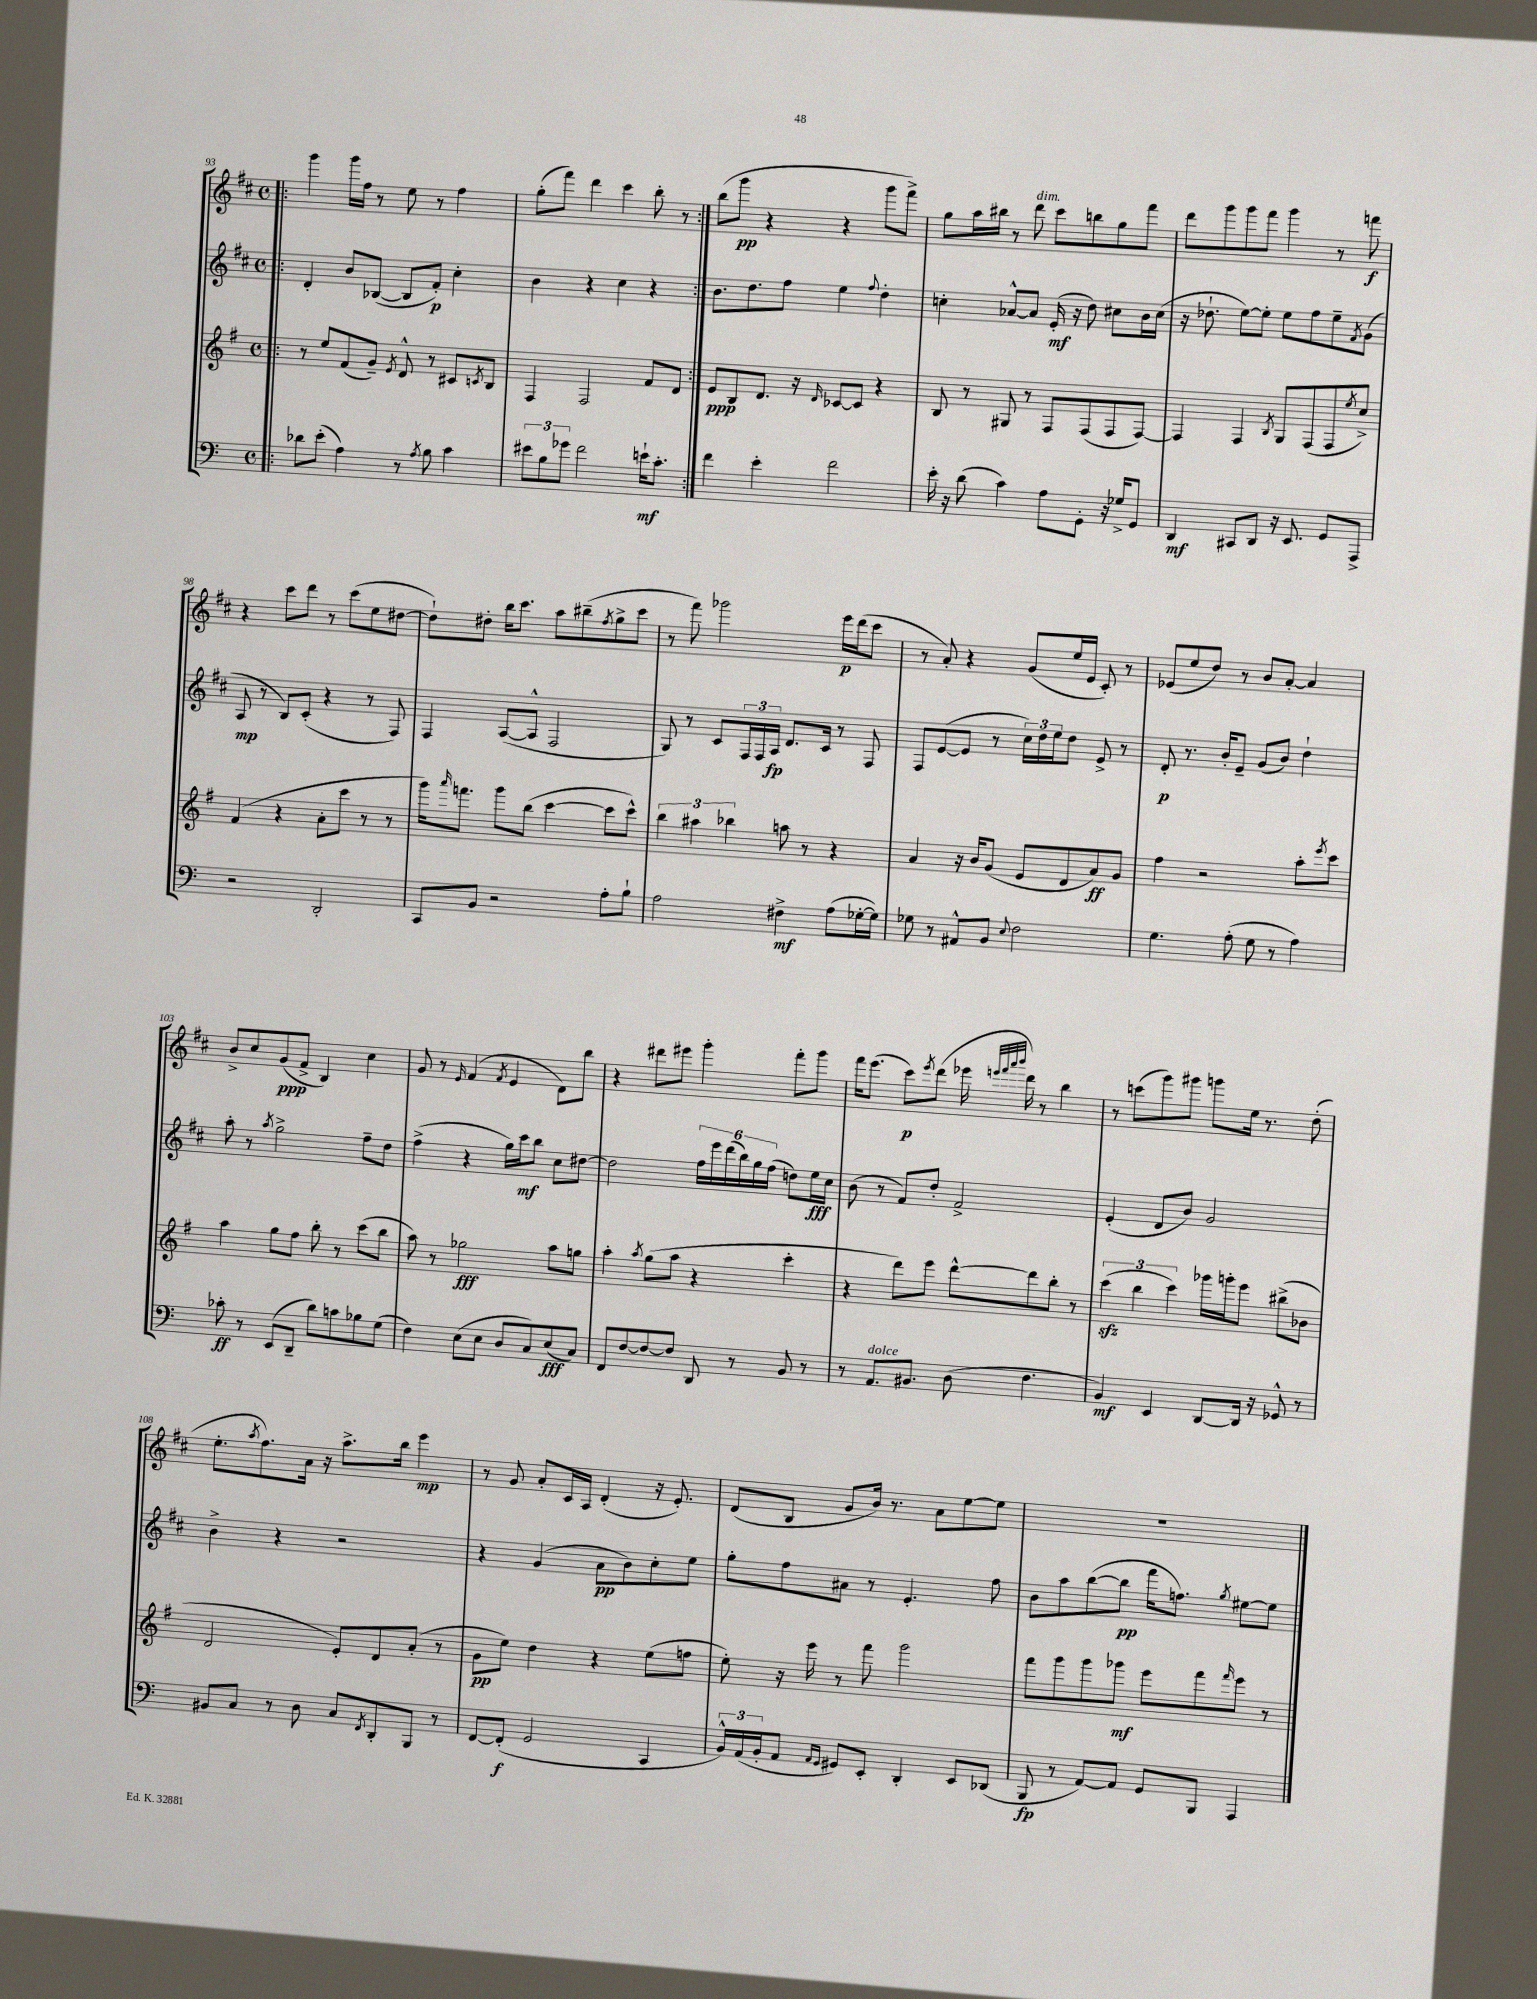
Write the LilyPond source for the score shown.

<<
\new StaffGroup <<
\new Staff = "s0" {
    \clef treble \key d \major \defaultTimeSignature \time 4/4
    \repeat volta 2 { \bar ".|:" g'''4 g'''16 fis''16 r8 e''8 r8 fis''4 |
    g''8-.( fis'''8) d'''4 cis'''4 b''8-. r8 | }
    b''8( g'''8\pp r4 r4 g'''8 fis'''8->) |
    g''8 a''16 bis''16 r8 d'''8^\markup { \italic "dim." } cis'''8 b''8 g''8 fis'''8 |
    d'''8 g'''8 g'''8 fis'''8 g'''4 r8 f'''8\f |
    r4 cis'''8 d'''8 r8 cis'''8( e''8 dis''8~ |
    dis''8-!) dis''8-. b''16 cis'''8. a''8 bis''8--( \acciaccatura { fis''8 } g''8-> cis'''8 |
    r8 fis'''8) ges'''2 e'''16\p d'''16( cis'''8 |
    r8 a'8-.) r4 g'8( e''16 e'16 cis'8-.) r8 |
    ees'8( e''8 d''8) r8 b'8 a'8~-. a'4 |
    b'8-> cis''8 g'8\ppp( fis'8-> b4) cis''4 |
    g'8 r8 \grace { e'16 } fis'4( \acciaccatura { fis'8 } e'4 d'8) b''8 |
    r4 dis'''8 eis'''8 g'''4-. fis'''8-. g'''8 |
    fis'''16 e'''8.( cis'''8\p) \acciaccatura { e'''8 } d'''8( ees'''16 \grace { e'''32 fis'''32 a'''32 b'''32 } d'''16) r8 b''4 |
    r8 c'''8( g'''8) gis'''8 g'''8 e''16 r8. d''8-.( |
    e''8.-. \acciaccatura { a''8 } fis''8.) a'16 r16 a''8.-> b''16 e'''4\mp |
    r8 g'8 a'8-. cis'16 a16 d'4-.( r16 e'8.-.) |
    d'8( b8 g'8 b'16) r8. a'8 e''8~ e''8 |
    R1 \bar "|." |
}
\new Staff = "s1" {
    \clef treble \key d \major \defaultTimeSignature \time 4/4
    \repeat volta 2 { \bar ".|:" d'4-. b'8 bes8~( bes8 fis'8-.\p) cis''4-. |
    b'4 r4 cis''4 r4 | }
    b'8. d''8. fis''8 e''4 \appoggiatura { fis''8 } d''4-. |
    c''4-. aes'8~-^ aes'8 e'16-.\mf( r16 d''8) cis''8 b'16 cis''16( |
    r16 des''8.-! e''8~) e''8-. e''8 fis''8 e''8-- \acciaccatura { fis'8 } g'8( |
    a8\mp r8 b8) cis'8-.( r4 r8 fis8) |
    fis4 a8~( a8-^ fis2 |
    g8) r8 cis'8 \tuplet 3/2 { fis16 fis16 a16\fp } d'8. cis'16 r8 fis8 |
    fis8 e'8~( e'8 r8 \tuplet 3/2 { cis''16) d''16 e''16 } d''8 e'8-> r8 |
    d'8-.\p r8. b'16-. e'8-- g'8( b'8) d''4-! |
    a''8-. r8 \acciaccatura { a''8 } g''2-> fis''8-- d''8 |
    fis''4->( r4 g''16) cis'''16\mf b''8 cis''8 dis''8~ |
    dis''2 \tuplet 6/4 { fis''16 e'''16 d'''16( b''16) g''16 fis''16( } d''8) e''16\fff cis''16 |
    b'8( r8 fis'8) d''8-. fis'2-> |
    e'4-.( d'8 b'8) g'2 |
    b'4-> r4 r2 |
    r4 g'4( a'8\pp b'8) cis''8-. e''8 |
    g''8-. fis''8 ais'8 r8 e'4.-. fis''8 |
    b'8 a''8 b''8~( b''8\pp fis'''16 f''8.) \acciaccatura { g''8 } eis''8~ eis''8 \bar "|." |
}
\new Staff = "s2" {
    \clef treble \key g \major \defaultTimeSignature \time 4/4
    \repeat volta 2 { \bar ".|:" r8 e''8 fis'8( g'8--) \acciaccatura { e'8 } d'8-^ r8 cis'8 \acciaccatura { c'8 } b8 |
    fis4 fis2 fis'8 d'8 | }
    e'8\ppp b8 d'8. r16 \grace { d'16 } ces'8~ ces'8 r4 |
    b8 r8 gis8 r8 fis8 fis8( fis8 fis8~) |
    fis4 fis4 \acciaccatura { b8 } g8 fis8( fis8 \acciaccatura { e''8 } c''8->) |
    fis'4( r4 a'8-. c'''8 r8 r8 |
    g'''16) \grace { a'''16 } f'''8. g'''8 b''8( c'''4~ c'''8 c'''8-^) |
    \tuplet 3/2 { b''4 ais''4 bes''4 } a''8 r8 r4 |
    a'4 r16 b'16 g'8( e'8 d'8 a'8\ff) g'8 |
    fis''4 r2 a''8-. \acciaccatura { e'''8 } c'''8 |
    a''4 g''8 fis''8 b''8-. r8 c'''8( b''8 |
    a''8) r8 ges''2\fff a''8 g''8 |
    a''4-. \acciaccatura { a''8 } g''8( a''8 r4 c'''4-. |
    r4 d'''8) e'''8 d'''8~-^ d'''8 b''8-. r8 |
    \tuplet 3/2 { c'''4\sfz( b''4 c'''4) } ges'''16 g'''16-. e'''8 bis''8->( bes'8 |
    d'2 e'8-.) d'8 a'8-.( r8 |
    g'8\pp e''8) d''4 r4 e''8( f''8 |
    e''8-.) r16 e'''16 r8 fis'''8 g'''2 |
    fis'''8 g'''8 g'''8 ges'''8\mf e'''8 fis'''8 \grace { fis'''16 } e'''8 r8 \bar "|." |
}
\new Staff = "s3" {
    \clef bass \key c \major \defaultTimeSignature \time 4/4
    \repeat volta 2 { \bar ".|:" des'8 e'8-.( a4) r8 \acciaccatura { a8 } b8 c'4 |
    \tuplet 3/2 { eis'8 b8 ges'8 } f'2 e'16-!\mf c'8.-. | }
    f'4 e'4-. f'2 |
    e'16-. r16 d'8( c'4) a8 g,8-. r16 ges16-> g,8 |
    d,4\mf cis,8 d,8 r16 e,8. g,8 a,,8-> |
    r2 d,2-. |
    c,8 b,8 r2 a8-. b8-! |
    a2 fis4->\mf a8( ges16~-. ges16) |
    ges8 r8 ais,8-^ b,8 \appoggiatura { e8 } f2 |
    g4. a8-.( g8 r8 a4) |
    ces'8-.\ff r8 e,8( d,8-- d'8) c'8 bes8 g8( |
    f4) e8( e8 d8 c8) e8\fff( c8) |
    f,8 f8~ f8~ f8 d,8 r8 b,8 r8 |
    r8 a,8.^\markup { \italic "dolce" } bis,8. d8( f4. |
    b,4\mf) e,4 d,8~ d,16 r16 ges,8-^ r8 |
    bis,8 c8 r8 d8 c8 \acciaccatura { f,8 } d,8-. b,,8 r8 |
    f,8~ f,8-.\f( g,2 c,4 |
    \tuplet 3/2 { b,16-^) a,16( b,16-. } a,8 \grace { a,16 g,16 } gis,8) e,8-. d,4-. e,8 des,8( |
    b,,8\fp r8 a,8~) a,8 g,8 b,,8 a,,4 \bar "|." |
}
>>
>>
\layout { \context { \Score currentBarNumber = #93 } }
